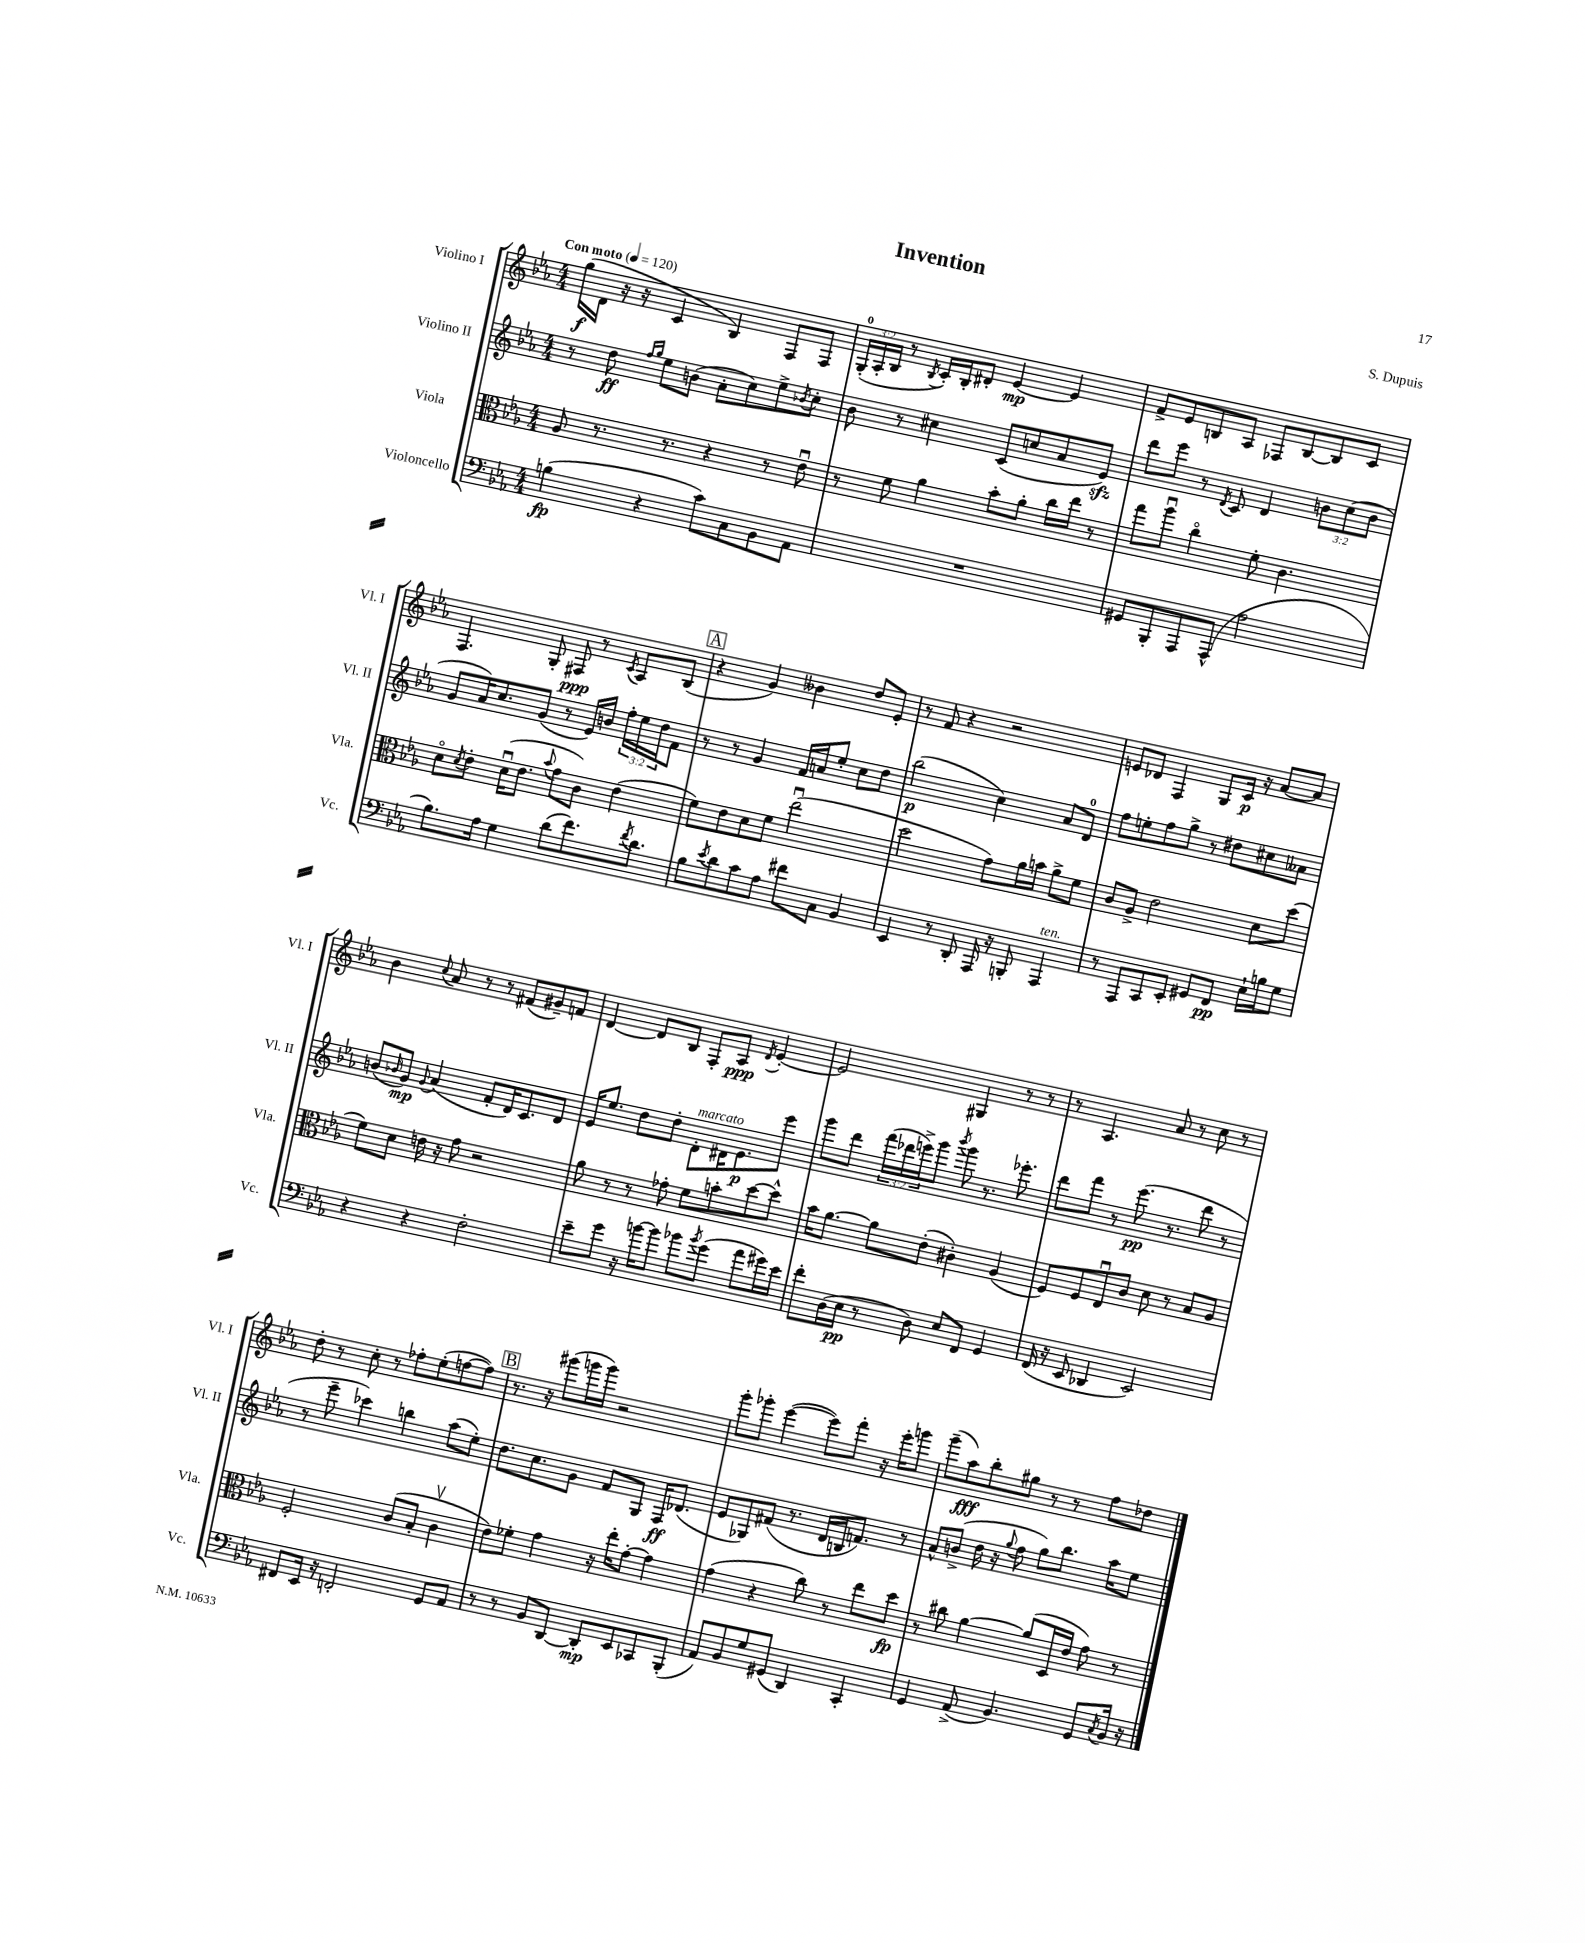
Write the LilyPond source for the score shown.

\header { title = "Invention" composer = "S. Dupuis" }
<<
\new StaffGroup <<
\new Staff = "s0" \with { instrumentName = "Violino I" shortInstrumentName = "Vl. I" } {
    \clef treble \key ees \major \numericTimeSignature \time 4/4 \override Staff.TupletNumber.text = #tuplet-number::calc-fraction-text \tempo "Con moto" 4 = 120
    g''16\f( d'16 r16 r16 c'4 bes4) f8 f8 |
    \tuplet 3/2 { g16-0-.( aes16-. bes16 } r8 \acciaccatura { bes8 } c'16-.) bes16-. dis'8-. ees'4~\mp ees'4 |
    f'8-> ees'8 b8 aes8 fes8 b8~ b8 c'8 |
    f4. g8-. fis8\ppp r8 \acciaccatura { c'8 } aes8 bes8( |
    \mark \markup { \box "A" } r4 g'4) beses'4 d''8 ees'8-. |
    r8 f'8 r4 r2 |
    e'8 des'8 f4 g8 c'16\p r16 aes'8~ aes'8 |
    bes'4 \appoggiatura { c''8 } aes'8 r8 r8 fis'8( gis'8--) f'8 |
    d'4~ d'8 bes8 f8-. aes8\ppp \acciaccatura { d'8 } ees'4~-. |
    ees'2 gis4 r8 r8 |
    r8 aes4. aes'8 r8 c''8 r8 |
    d''8-. r8 c''8-. r8 fes''8-. ees''8-.( f''8~ f''8) |
    \mark \markup { \box "B" } r8. r16 gis'''8( g'''16 g'''16) r2 |
    g'''8-. ges'''8-. ees'''4~( ees'''8) f'''8-. r16 ees'''16-. g'''8 |
    g'''8--( aes''8\fff) bes''8-. gis''8 r8 r8 f''8 des''8 \bar "|." |
}
\new Staff = "s1" \with { instrumentName = "Violino II" shortInstrumentName = "Vl. II" } {
    \clef treble \key ees \major \numericTimeSignature \time 4/4 \override Staff.TupletNumber.text = #tuplet-number::calc-fraction-text
    r8 d''8\ff \grace { f''16 g''16 } ees''8 b'8( aes'8-. c''8) ees''8-> \acciaccatura { bes'8 } c''8-. |
    bes'8 r8 cis''4 c'8( c''8 aes'8 ees'8\sfz) |
    d'''8 ees'''8 r8 \acciaccatura { d'8 } c'8 d'4 \tuplet 3/2 { b'8 c''8( b'8 } |
    g'8 aes'16) c''8. g'8( r8 ees'16) b'16 \tuplet 3/2 { f''16-. ees''16 d''16 } f'8 |
    \mark \markup { \box "A" } r8 r8 g'4 f'16 a'16 ees''8-. c''8 d''8 |
    bes''2\p( c''4) aes'8 d'8-0 |
    f''8 e''8-. f''8 g''8-> r8 dis''8 cis''8 aeses'8 |
    b'8( \grace { bes'16 } g'8\mp) \appoggiatura { g'8 } aes'4( f'8-. d'16) c'8. d'8 |
    ees'16 ees''8. d''8 d''8-. d'8-.^\markup { \italic "marcato" } dis'16 ees'8.\p ees'''8 |
    g'''8 d'''8 \tuplet 3/2 { f'''16( des'''16 e'''16->) } g'''8 \acciaccatura { bes'''8 } g'''8 r8. ees'''8.-. |
    d'''8 f'''8 r8 ees'''8.\pp( r8. d'''8 r8 |
    r8 ees'''8-- ces'''4) b''4 aes''8( ees''8-.) |
    \mark \markup { \box "B" } d''8. c''8. g'8 f'8 g8 f16\ff des'8.( |
    ees'8 ges8) fis'8( r8. d'16 b16 f'8.) r8 |
    aes'8-^ b'8->( d''16 r16 \appoggiatura { g''8 } f''8 g''8) bes''8. aes''16 ees''8 \bar "|." |
}
\new Staff = "s2" \with { instrumentName = "Viola" shortInstrumentName = "Vla." } {
    \clef alto \key ees \major \numericTimeSignature \time 4/4
    aes8 r8. r8. r4 r8 ees'8\downbow |
    r8 f'8 aes'4 bes'8-. aes'8-. c''16 ees''16 r8 |
    g''8 aes''8\downbow c''4\flageolet f'8-. c'4. |
    d'8\flageolet \acciaccatura { d'8 } ees'8-. d'16\downbow( ees'8. \appoggiatura { bes'8 } g'8 c'8) ees'4( |
    \mark \markup { \box "A" } f'8) ees'8 d'8 f'8 ees''2\downbow( |
    d''2 g'8) aes'16 b'16 aes'8-> f'8 |
    c'8 aes8-> ees'2 d'8 d''8( |
    f'8) d'8 e'16 r16 g'8 r2 |
    aes'8 r8 r8 ges'8-. f'8 b'8-. d''8~ d''8-^ |
    bes'16 aes'8.~ aes'8 ees'8-.( cis'4-.) aes4( |
    f8) f8 ees8\downbow c'8 d'8 r8 bes8 aes8 |
    f2-. c'8( bes8-. c'4\upbow |
    \mark \markup { \box "B" } ees'8) fes'8-. g'4 r16 ees''16-. g'8~-. g'4 |
    g'4( r4 c''8) r8 ees''8 d''8\fp |
    r8 cis''8 aes'4~ aes'8( d16 ees'16 g'8) r8 \bar "|." |
}
\new Staff = "s3" \with { instrumentName = "Violoncello" shortInstrumentName = "Vc." } {
    \clef bass \key ees \major \numericTimeSignature \time 4/4
    b4\fp( r4 c'8) c8 bes,8 aes,8 |
    R1 |
    gis,8 bes,,8-. aes,,8 aes,,8-^( aes2 |
    bes8.) aes16 g4 d'8( f'8.) \acciaccatura { f'8 } d'8. |
    \mark \markup { \box "A" } bes8 \acciaccatura { ees'8 } d'8 c'8 aes8 fis'8 c8 bes,4 |
    ees,4 r8 d,8-. aes,,16 r16 b,,8-. aes,,4^\markup { \italic "ten." } |
    r8 aes,,8 c,8 ees,8-. gis,8 f,8\pp ees16-! b16 g8 |
    r4 r4 f2-. |
    ees'8-- g'8 r16 b'16~ b'8 bes'8 \acciaccatura { bes'8 } g'8( aes'8 gis'16) ees'16 |
    f'8-. d16( ees16\pp r8 d8) ees8 f,8 g,4 |
    f,16( r16 ees,8 des,4 ees,2) |
    fis,8 ees,16 r16 f,2-. g,8 aes,8 |
    \mark \markup { \box "B" } r8 r8 bes,8 d,8~ d,8-.\mp ees,8 ces,8 bes,,8-.( |
    aes,8) bes,8 g8 gis,8( d,4) c,4-. |
    g,4 aes,8->( bes,4.) g,8 \acciaccatura { c8 } bes,16 r16 \bar "|." |
}
>>
>>
\layout { \context { \Score \remove "Bar_number_engraver" } }
